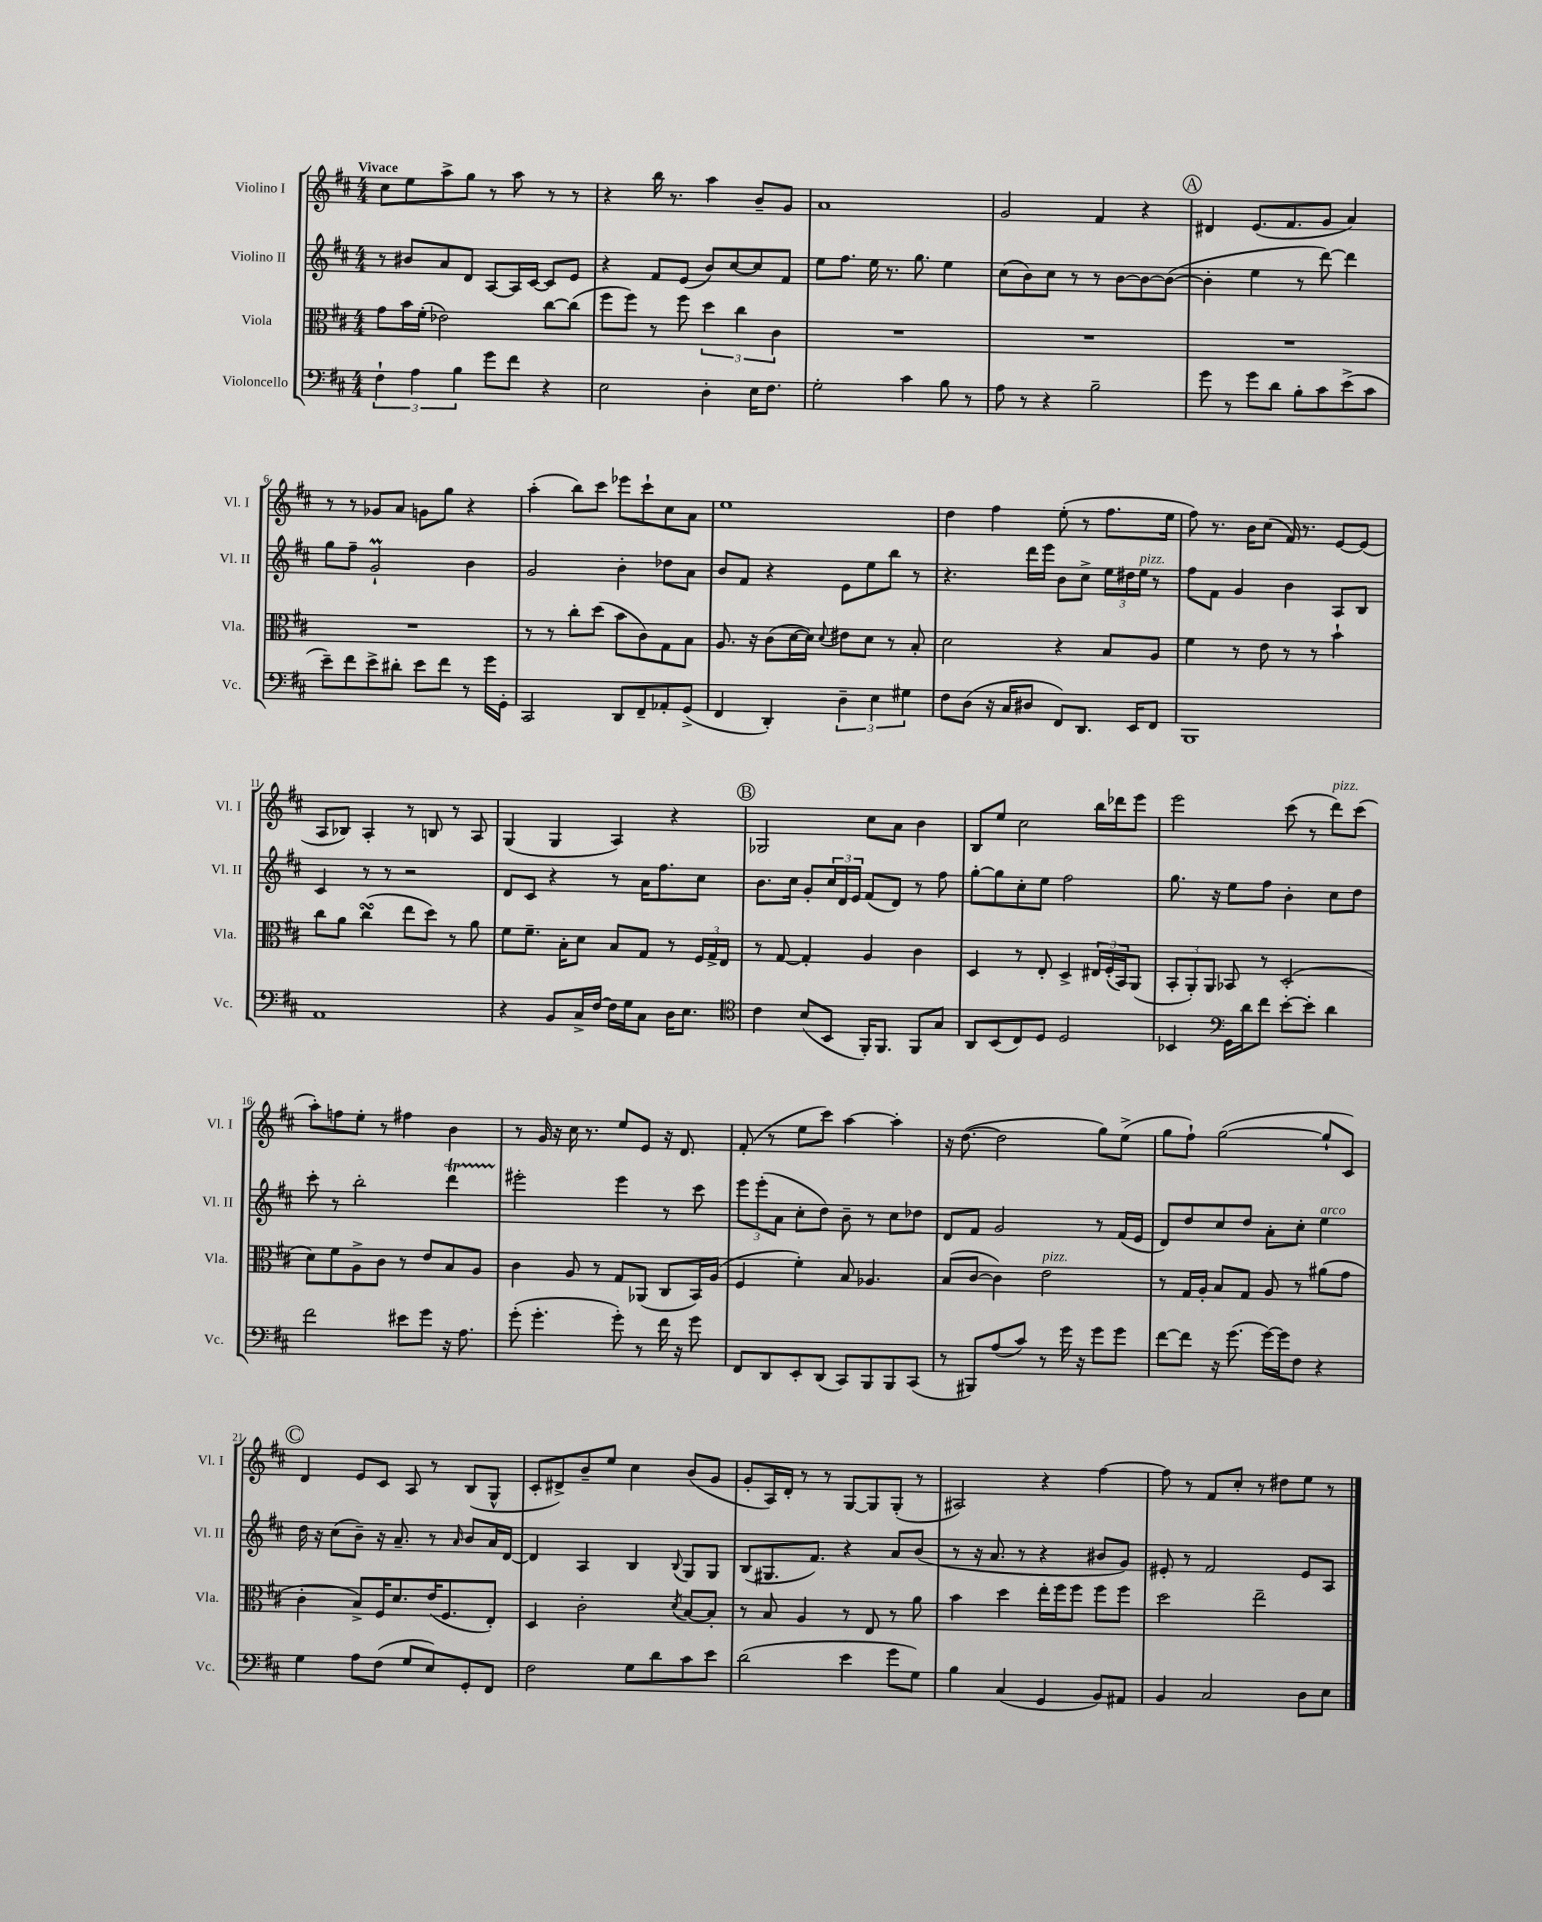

**kern	**kern	**kern	**kern
*part4	*part3	*part2	*part1
*staff4	*staff3	*staff2	*staff1
*I"Violoncello	*I"Viola	*I"Violino II	*I"Violino I
*I'Vc.	*I'Vla.	*I'Vl. II	*I'Vl. I
*clefF4	*clefC3	*clefG2	*clefG2
*k[f#c#]	*k[f#c#]	*k[f#c#]	*k[f#c#]
*M4/4	*M4/4	*M4/4	*M4/4
=1	=1	=1	=1
!	!	!	!LO:TX:a:B:t=Vivace
6F#`\	8g\L	8r	8cc#\L
.	16b\L	8b#X/L	8ee\
6A\	.	.	.
.	(16f#'\JJ	.	.
.	2e-X\)	8a/	8aa^\
6B\	.	.	.
.	.	8d/J	8gg\J
8g\L	.	[8A/L	8r
8f#\J	.	16A/L]	8aa\
.	.	[16c#/JJ	.
4r	[8cc#\L	8c#/L]	8r
.	(8cc#\J]	8e/J	8r
=2	=2	=2	=2
2E\	8ff#\L	4r	4r
.	8ff#\J)	.	.
.	8r	8f#/L	16bb\
.	.	.	8.r
.	8ff#\	(8e/J	.
4D'\	6dd\	8b/L)	4aa\
.	.	[8cc#/	.
.	6cc#\	.	.
16E\KL	.	8cc#/]	8b~/L
8.F#\J	.	.	.
.	6c#\	.	.
.	.	8f#/J	8g/J
=3	=3	=3	=3
2G'\	1r	8ee\L	1a
.	.	8.ff#\J	.
.	.	16ee\	.
.	.	8.r	.
4c#\	.	.	.
.	.	8.gg\	.
8B\	.	4ee\	.
8r	.	.	.
=4	=4	=4	=4
8A\	1r	(8cc#\L	2g/
8r	.	8b\)	.
4r	.	8cc#\J	.
.	.	8r	.
2B~\	.	8r	4f#/
.	.	[8b\L	.
.	.	8b\_	4r
.	.	(8b\J_	.
!!LO:REH:place=s1:t=A
=5	=5	=5	=5
8g\	1r	4b'\]	4d#X/
8r	.	.	.
8g\L	.	4ee\	(8.e/L
8d\J	.	.	.
.	.	.	8.f#/
8B'\L	.	8r	.
8c#\	.	[8ddd\)	8g/J
(8e^\	.	4ddd\]	4a/)
8c#\J	.	.	.
!!LO:LB:g=z
=6	=6	=6	=6
8e~\L)	1r	8gg\L	8r
8f#\	.	8ff#~\J	8r
8e^\	.	2gM`/	8g-X/L
8d#X'\J	.	.	8a/J
8e\L	.	.	8gn\L
8f#\J	.	.	8gg\J
8r	.	4b\	4r
16g\LL	.	.	.
16GG'\JJ	.	.	.
=7	=7	=7	=7
2CC#/	8r	2g/	(4aa'\
.	8r	.	.
.	8cc#'\L	.	8bb\L)
.	(8dd\J	.	8ccc#\J
8DD/L	8b\L	4b'\	8eee-X\L
8FF#~/	8c#\)	.	8ccc#`\
8AA-X'/	8G\	8dd-X\L	8cc#\
(8GG^/J	8B\J	8a\J	8a\J
=8	=8	=8	=8
4FF#/	8.A/	8b/L	1ee
.	.	8f#/J	.
.	16r	.	.
4DD'/)	(8c#\L	4r	.
.	[16d\L	.	.
.	16d\JJ])	.	.
.	8qqd/	.	.
6D~\	8e#X\L	8e\L	.
.	8d\J	8ee\	.
6E\	.	.	.
.	8r	8bb\J	.
6G#X\	.	.	.
.	8B'/	8r	.
=9	=9	=9	=9
8F#\L	2d\	4.r	4dd\
(8D\J	.	.	.
16r	.	.	4ff#\
16C#/KL	.	.	.
8D#X/J	.	16ddd\LL	.
.	.	16eee\JJ	.
8FF#/L)	4r	8b\L	(8ee'\
8.DD/J	.	8cc#^\J	8r
.	8B/L	24ee\LL	8.ff#\L
.	.	24dd#X\	.
16EE/KL	.	.	.
!	!	!LO:TX:a:i:t=pizz.	!
.	.	24ee\JJ	.
8FF#/J	8A/J	8r	.
.	.	.	16ee\Jk
=10	=10	=10	=10
1BBB	4f#\	8ff#\L	8ff#\)
.	.	8f#\J	8.r
.	8r	4g/	.
.	.	.	16b\KL
.	8e\	.	(8cc#\J
.	8r	4b\	16f#/)
.	.	.	8.r
.	8r	.	.
.	4b`\	8A/L	[8e/L
.	.	8B/J	(8e/J]
!!LO:LB:g=z
=11	=11	=11	=11
1AA	8cc#\L	4c#/	8A/L
.	8a\J	.	8B-X/J)
.	(4cc#sSsS\	8r	4A'/
.	.	8r	.
.	8ee\L	2r	8r
.	8dd\J)	.	8Bn/
.	8r	.	8r
.	8a\	.	8A/
=12	=12	=12	=12
4r	8f#\L	8d/L	(4G/
.	8.f#~\J	8c#/J	.
8BB/L	.	4r	4G/
.	16B'\KL	.	.
16C#^/L	8d\J	.	.
[16F#/JJ	.	.	.
16F#\LL]	8B/L	8r	4A/)
16G\J	.	.	.
8C#\J	8G/J	16a\KL	.
.	.	8.ff#\	.
16D\KL	8r	.	4r
8.E\J	.	.	.
.	24F#/LL	8cc#\J	.
.	24G^/	.	.
.	24E/JJ	.	.
!!LO:REH:place=s1:t=B
=13	=13	=13	=13
*clefC4	*	*	*
4c#\	8r	8.b\L	2G-X/
.	[8G/	.	.
.	.	16cc#\Jk	.
(8B/L	4G'/]	8g'/L	.
8BB/J	.	24cc#/L	.
.	.	24d/	.
.	.	24e/JJ	.
16FF#'/KL)	4A/	(8f#/L	8cc#\L
8.FF#/J	.	.	.
.	.	8d/J)	8a\J
8FF#/L	4c#\	8r	4b\
8G/J	.	8ff#\	.
=14	=14	=14	=14
8AA/L	4D/	[8gg'\L	8B/L
(8BB/	.	8gg\]	8ee/J
8C#/)	8r	8cc#'\	2cc#\
8D/J	8E'/	8ee\J	.
2D/	4D^/	2ff#\	.
.	24E#X/LL	.	16bb\LL
.	(24F#'/	.	.
.	.	.	16ddd-X\J
.	24BB/J)	.	.
.	(8AA/J	.	8eee\J
=15	=15	=15	=15
4BB-X/	12BB'/L	8.gg\	2eee\
.	12AA'/)	.	.
.	12AA/J	.	.
.	.	16r	.
*clefF4	*	*	*
16GG\LL	8BB-X/	8ee\L	.
16d\J	.	.	.
8f#\J	8r	8ff#\J	.
[8e'\L	(2D'/	4b'\	(8ccc#\
8e'\J]	.	.	8r
!	!	!	!LO:TX:a:i:t=pizz.
4d\	.	8cc#\L	8ddd\L)
.	.	8dd\J	(8ccc#\J
!!LO:LB:g=z
=16	=16	=16	=16
2f#\	8d\L)	8ccc#'\	8aa'\L)
.	8f#\	8r	8ffn\
.	8A^\	2bb'\	8ee'\J
.	8c#\J	.	8r
8e#X\L	8r	.	4ff#X\
8g\J	8e/L	.	.
16r	8B/	4dddT\	4b\
8.A\	.	.	.
.	8A/J	.	.
=17	=17	=17	=17
(8g'\	4c#\	2eee#X'\	8r
4.g'\	.	.	16g/
.	.	.	16r
.	8A/	.	16cc#\
.	.	.	8.r
.	8r	.	.
8g'\)	8G/L	4eee#\	8ee/L
8r	(8AA-X/J	.	8e/J
16f#\	8C#/L	8r	16r
16r	.	.	8.d/
8g\	16BB/L)	8ccc#\	.
.	(16A/JJ	.	.
=18	=18	=18	=18
8FF#/L	4F#/	12eee\L	(8f#'/
.	.	(12eee'\	.
8DD/	.	.	8r
.	.	12a\J	.
8EE'/	4f#'\)	8cc#'\L	8ee\L
(8DD/J	.	8dd\J)	8ccc#\J)
8CC#/L)	8B/	8b~\	[4aa\
8BBB/	4.A-X/	8r	.
8BBB/	.	8cc#\L	4aa'\]
(8CC#/J	.	8dd-X\J	.
=19	=19	=19	=19
8r	(8B/L	8d/L	16r
.	.	.	([8.dd\
8BBB#X/L)	[8c#/J	8f#/J	.
(8A/	4c#\])	2g/	2dd\]
8c#/J)	.	.	.
!	!LO:TX:a:i:t=pizz.	!	!
8r	2e\	.	.
16g\	.	.	.
16r	.	.	.
8g\L	.	8r	8gg\L)
8g\J	.	(16f#/LL	(8ee^\J
.	.	16e/JJ	.
=20	=20	=20	=20
[8f#\L	8r	8d/L)	8gg\L
8f#\J]	16G/LL	8dd/	8ff#`\J)
.	16A'/JJ	.	.
16r	8B/L	8cc#/	([2gg\
(8.g\	.	.	.
.	8G/J	8dd/J	.
[16g\LL)	8A/	8a'\L	.
16g\J]	.	.	.
8F#\J	8r	8cc#'\J	.
!	!	!LO:TX:a:i:t=arco	!
4r	(8a#X\L	4ee\	8gg`/L]
.	8g\J	.	8c#/J)
!!LO:LB:g=z
!!LO:REH:place=s1:t=C
=21	=21	=21	=21
4G\	4c#'\	16dd\	4d/
.	.	16r	.
.	.	(8cc#\L	.
8A\L	8B^/L)	8b~\J)	8e/L
(8F#\J	16F#/K	16r	8c#/J
.	8.d/	8.a~/	.
8G/L	.	.	8A/
8E/)	(16e/K	8r	8r
.	8.F#/	.	.
.	.	16qqa/	.
8GG'/	.	8b/L	(8B/L
8FF#/J	8E'/J)	16a/L	8G^^/J
.	.	[16d/JJ	.
=22	=22	=22	=22
2F#\	4D/	4d/]	8c#'/L
.	.	.	8d#X^/)
.	2c#'\	4A/	8b~/
.	.	.	8ee/J
8G\L	.	4B/	4cc#\
8d\	.	.	.
.	8qd/	8qqB/	.
8c#\	[8B/L	8G/L	(8b/L
8e\J	8B'/J]	8G/J	8g/J
=23	=23	=23	=23
(2d\	8r	(8B/L	8g'/L
.	8B/	8.G#X/	16A/L)
.	.	.	16d'/JJ
.	4A/	.	8r
.	.	8.f#/J)	.
.	.	.	8r
4e\	8r	4r	[8G/L
.	8E/	.	8G/]
8g\L	8r	8a/L	(8G'/J
8G\J)	8a\	(8b/J	8r
=24	=24	=24	=24
4B\	4b\	8r	2A#X/)
.	.	16r	.
.	.	8.a/	.
(4C#/	4dd\	.	.
.	.	8r	.
4GG/	16ee'\LL	4r	4r
.	16ff#\J	.	.
.	8ff#\J	.	.
8BB/L)	8ff#\L	8b#X/L	[4ff#\
8AA#X/J	8ff#\J	8g/J)	.
=25	=25	=25	=25
4BB/	2dd\	8e#X'/	8ff#\]
.	.	8r	8r
2C#/	.	2f#/	8f#/L
.	.	.	8cc#'/J
.	2ee~\	.	8r
.	.	.	8dd#X\L
8D\L	.	8e#/L	8ee\J
8E\J	.	8A/J	8r
==	==	==	==
*-	*-	*-	*-
